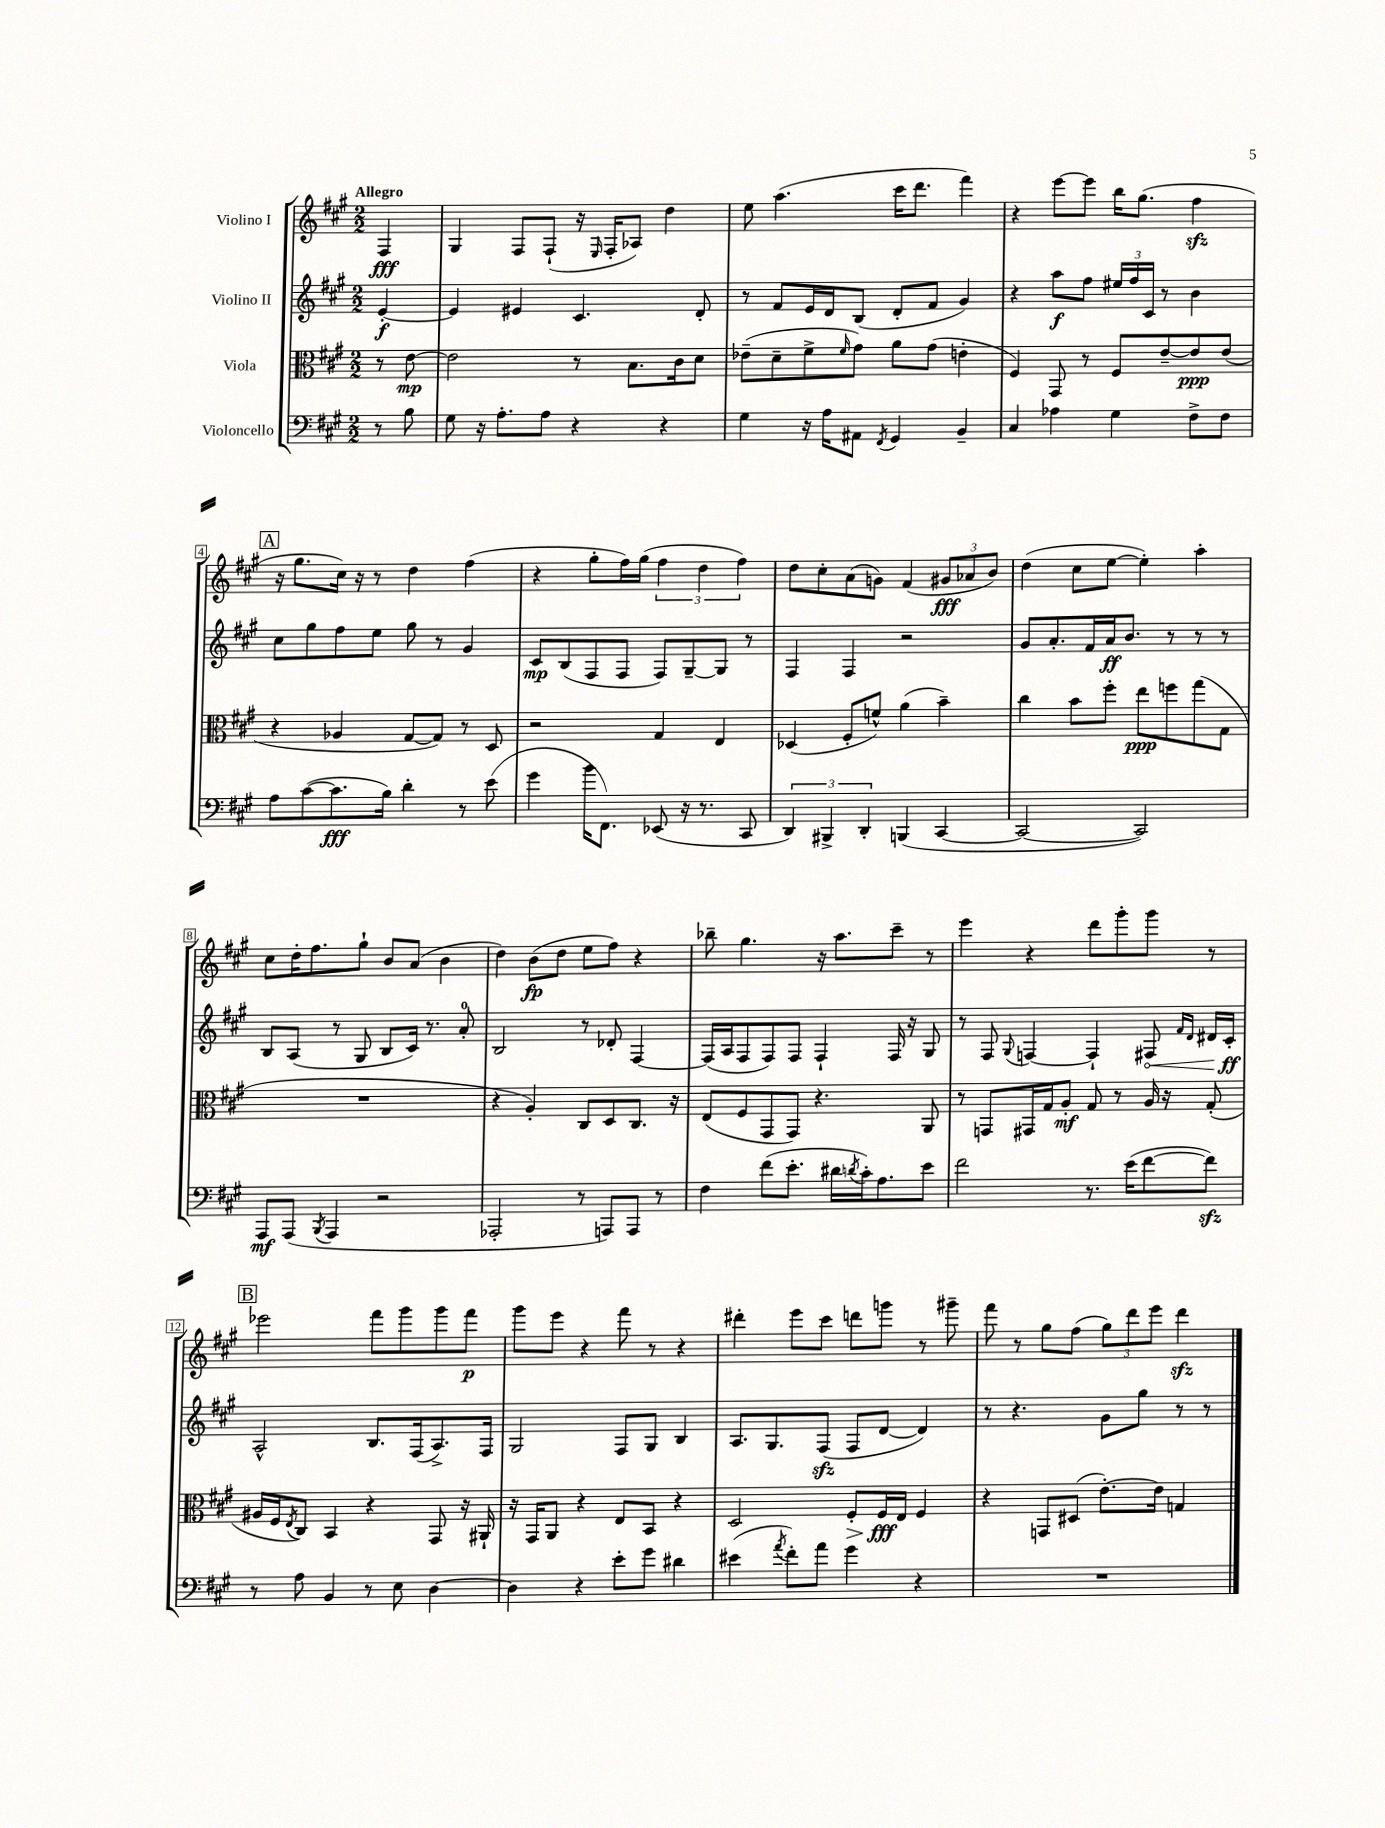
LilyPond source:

<<
\new StaffGroup <<
\new Staff = "s0" \with { instrumentName = "Violino I" } {
    \clef treble \key a \major \numericTimeSignature \time 2/2 \partial 4 \tempo "Allegro"
    fis4\fff |
    gis4 fis8 fis8-!( r16 \grace { e16 } fis16-. aes8) d''4 |
    e''8 a''4.( cis'''16 d'''8. fis'''4) |
    r4 e'''8~ e'''8 b''16 gis''8.( fis''4\sfz |
    \mark \markup { \box "A" } r16 gis''8. cis''16) r16 r8 d''4 fis''4( |
    r4 gis''8-. fis''16) gis''16( \tuplet 3/2 { fis''4 d''4 fis''4) } |
    d''8 cis''8-. a'8( g'8) fis'4( \tuplet 3/2 { gis'8\fff aes'8 b'8) } |
    d''4( cis''8 e''8~ e''4-.) a''4-. |
    cis''8 d''16-. fis''8. gis''8-! b'8 a'8( b'4 |
    d''4) b'8\fp( d''8 e''8 fis''8) r4 |
    bes''8-- gis''4. r16 a''8. cis'''8-- r8 |
    e'''4 r4 d'''8 gis'''8-. gis'''8 r8 |
    \mark \markup { \box "B" } ees'''2 fis'''8 gis'''8 gis'''8 fis'''8\p |
    gis'''8 e'''8 r4 fis'''8 r8 r4 |
    dis'''4-. e'''8 cis'''8 d'''8 g'''8 r8 gis'''8-- |
    fis'''8 r8 gis''8 fis''8( \tuplet 3/2 { gis''8) d'''8 e'''8 } d'''4\sfz \bar "|." |
}
\new Staff = "s1" \with { instrumentName = "Violino II" } {
    \clef treble \key a \major \numericTimeSignature \time 2/2 \partial 4
    e'4~-.\f |
    e'4 eis'4 cis'4. d'8-. |
    r8 fis'8 e'16 d'16 b8( d'8-. fis'8 gis'4) |
    r4 a''8\f fis''8 \tuplet 3/2 { eis''16 fis''16 cis'16 } r8 b'4 |
    \mark \markup { \box "A" } cis''8 gis''8 fis''8 e''8 gis''8 r8 gis'4 |
    cis'8\mp b8( fis8 fis8 fis8) gis8~-- gis8 r8 |
    fis4 fis4 r2 |
    gis'8 a'8.-. fis'16 a'16\ff b'8. r8 r8 r8 |
    b8 a8( r8 gis8 b8 cis'16) r8. a'8-0-. |
    b2 r8 des'8-. fis4~ |
    fis16( a16 fis8 fis8) fis8 fis4-! fis16 r16 gis8 |
    r8 fis8 \appoggiatura { gis8 } f4~ f4-! \once \override Hairpin.circled-tip = ##t fis8\< \grace { fis'16 d'16 } dis'16 cis'16-.\ff\! |
    \mark \markup { \box "B" } a2-^ b8. fis16( a8.->) fis16 |
    gis2 fis8 gis8 b4 |
    a8. gis8. fis8\sfz( fis8 d'8~ d'4) |
    r8 r4. gis'8 gis''8 r8 r8 \bar "|." |
}
\new Staff = "s2" \with { instrumentName = "Viola" } {
    \clef alto \key a \major \numericTimeSignature \time 2/2 \partial 4
    r8 e'8~\mp |
    e'2 r8 b8. cis'16 d'8 |
    ees'8--( d'8-- fis'8-> \grace { fis'16 } gis'8) a'8 gis'8( e'4-. |
    fis4) gis,8 r8 fis8 e'8~-- e'8\ppp e'8( |
    \mark \markup { \box "A" } r4 aes4 gis8~ gis8) r8 d8 |
    r2 gis4 e4 |
    des4( fis8-. f'8-^) a'4( b'4--) |
    cis''4 b'8 fis''8-. e''8\ppp f''8 gis''8( gis8 |
    R1 |
    r4 a4-.) cis8 d8 cis8. r16 |
    e8( fis8 gis,8 gis,8) r4. a,8 |
    r8 g,8 gis,16 gis16 a8-.\mf gis8 r8 a16 r16 gis8-.( |
    \mark \markup { \box "B" } ais16 fis16 \acciaccatura { e8 } cis8) b,4 r4 gis,8 r16 ais,16-! |
    r16 gis,16 a,8 r4 e8 b,8 r4 |
    d2 fis8-.\> fis16\fff\! e16 fis4 |
    r4 g,8 dis8( e'8.~-.) e'16 g4 \bar "|." |
}
\new Staff = "s3" \with { instrumentName = "Violoncello" } {
    \clef bass \key a \major \numericTimeSignature \time 2/2 \partial 4
    r8 b8 |
    gis8 r16 a8.-. a8 r4 r4 |
    gis4 r16 a16 ais,8 \acciaccatura { fis,8 } gis,4 b,4-- |
    cis4 aes4 gis4 fis8-> fis8 |
    \mark \markup { \box "A" } a8 cis'8~( cis'8.\fff b16) d'4-. r8 e'8( |
    gis'4 b'16 fis,8.) ees,8( r16 r8. cis,8 |
    \tuplet 3/2 { d,4) bis,,4-> d,4-. } b,,4( cis,4~ |
    cis,2~ cis,2) |
    a,,8\mf a,,8( \acciaccatura { b,,8 } a,,4 r2 |
    aes,,2-. r8 a,,8) a,,8 r8 |
    fis4 fis'8( e'8.-. dis'16 \acciaccatura { d'8 } cis'16-.) a8. e'8 |
    fis'2 r8. e'16( fis'8~ fis'8\sfz) |
    \mark \markup { \box "B" } r8 a8 b,4 r8 e8 d4~ |
    d4 r4 e'8-. gis'8 dis'4 |
    eis'4( \acciaccatura { a'8 } fis'8-.) a'8 gis'4 r4 |
    R1 \bar "|." |
}
>>
>>
\layout { \context { \Score \override BarNumber.stencil = #(make-stencil-boxer 0.1 0.3 ly:text-interface::print) } }
